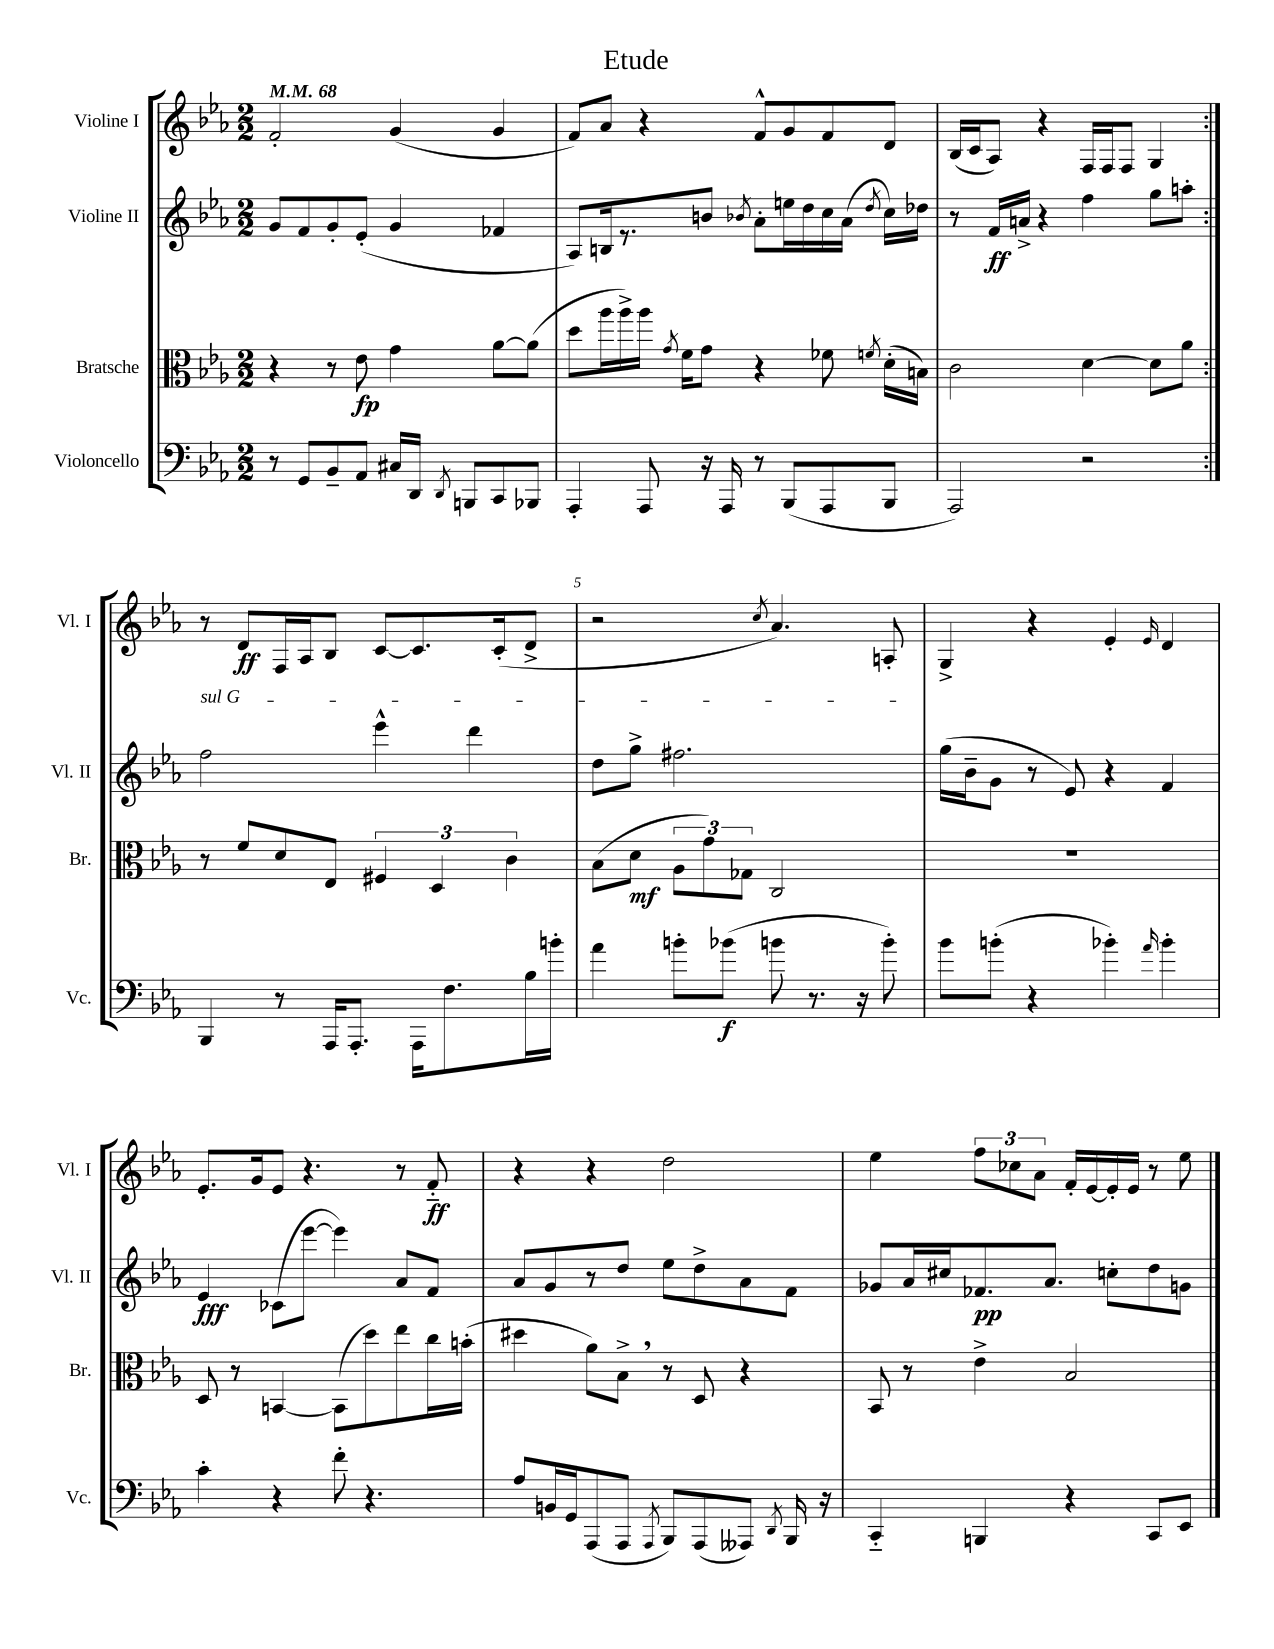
\header { title = "Etude" }
<<
\new StaffGroup <<
\new Staff = "s0" \with { instrumentName = "Violine I" shortInstrumentName = "Vl. I" } {
    \clef treble \key ees \major \numericTimeSignature \time 2/2 \tempo 4 = 68
    \autoBeamOff \repeat volta 2 { f'2-. g'4( g'4 |
    f'8[) aes'8] r4 f'8[-^ g'8 f'8 d'8] |
    bes16[( c'16 aes8]) r4 f16[ f16 f8] g4 | }
    r8 d'8[\ff f16 aes16 bes8] c'8[~ c'8. c'16-.( d'8]-> |
    r2 \acciaccatura { c''8 } aes'4.) a8-. |
    g4-> r4 ees'4-. \grace { ees'16 } d'4 |
    ees'8.[-. g'16 ees'8] r4. r8 f'8-_\ff |
    r4 r4 d''2 |
    ees''4 \tuplet 3/2 { f''8[ ces''8 aes'8] } f'16[-. ees'16~ ees'16-. ees'16] r8 ees''8 \bar "|." |
}
\new Staff = "s1" \with { instrumentName = "Violine II" shortInstrumentName = "Vl. II" } {
    \clef treble \key ees \major \numericTimeSignature \time 2/2
    \autoBeamOff \repeat volta 2 { g'8[ f'8 g'8-. ees'8]-.( g'4 fes'4 |
    aes8[) b16 r8. b'8] \acciaccatura { bes'8 } aes'8[-. e''16 d''16 c''16 aes'16]( \acciaccatura { d''8 } c''16[) des''16] |
    r8 f'16[\ff a'16]-> r4 f''4 g''8[ a''8]-. | }
    \once \override TextSpanner.bound-details.left.text = \markup { \italic "sul G" } f''2\startTextSpan ees'''4-^ d'''4 |
    d''8[ g''8]-> fis''2.\stopTextSpan |
    g''16[( bes'16-- g'8] r8 ees'8) r4 f'4 |
    ees'4\fff ces'8[( ees'''8]~ ees'''4) aes'8[ f'8] |
    aes'8[ g'8 r8 d''8] ees''8[ d''8-> aes'8 f'8] |
    ges'8[ aes'16 cis''16 fes'8.\pp aes'8.] c''8[-. d''8 g'8] \bar "|." |
}
\new Staff = "s2" \with { instrumentName = "Bratsche" shortInstrumentName = "Br." } {
    \clef alto \key ees \major \numericTimeSignature \time 2/2
    \autoBeamOff \repeat volta 2 { r4 r8 ees'8\fp g'4 aes'8[~ aes'8]( |
    d''8[ aes''16 aes''16->) aes''16] \acciaccatura { g'8 } f'16[ g'8] r4 fes'8 \acciaccatura { f'8 } d'16[-.( b16]) |
    c'2 d'4~ d'8[ aes'8] | }
    r8 f'8[ d'8 ees8] \tuplet 3/2 { fis4 d4 c'4 } |
    bes8[( d'8]\mf \tuplet 3/2 { aes8[ g'8) ges8] } c2 |
    R1 |
    d8 r8 b,4~ b,8[( d''8) ees''8 c''16 b'16]-.( |
    dis''4 aes'8[) bes8]-> \breathe r8 d8 r4 |
    bes,8 r8 ees'4-> bes2 \bar "|." |
}
\new Staff = "s3" \with { instrumentName = "Violoncello" shortInstrumentName = "Vc." } {
    \clef bass \key ees \major \numericTimeSignature \time 2/2
    \autoBeamOff \repeat volta 2 { r8 g,8[ bes,8-- aes,8] cis16[ d,16] \acciaccatura { d,8 } b,,8[ c,8 bes,,8] |
    aes,,4-. aes,,8 r16 aes,,16 r8 bes,,8[( aes,,8 bes,,8] |
    aes,,2) r2 | }
    bes,,4 r8 aes,,16[ aes,,8.]-. aes,,16[ f8. bes16 b'16]-. |
    aes'4 b'8[-. bes'8]\f( b'8 r8. r16 b'8-.) |
    bes'8[ b'8]-.( r4 bes'4-.) \grace { aes'16 } bes'4-. |
    c'4-. r4 f'8-. r4. |
    aes8[ b,16 g,16 aes,,8( aes,,8] \acciaccatura { aes,,8 } bes,,8[) aes,,8( aeses,,8]) \acciaccatura { d,8 } bes,,16 r16 |
    c,4-_ b,,4 r4 c,8[ ees,8] \bar "|." |
}
>>
>>
\layout { \context { \Score \override BarNumber.break-visibility = ##(#f #t #t) barNumberVisibility = #(every-nth-bar-number-visible 5) } }
